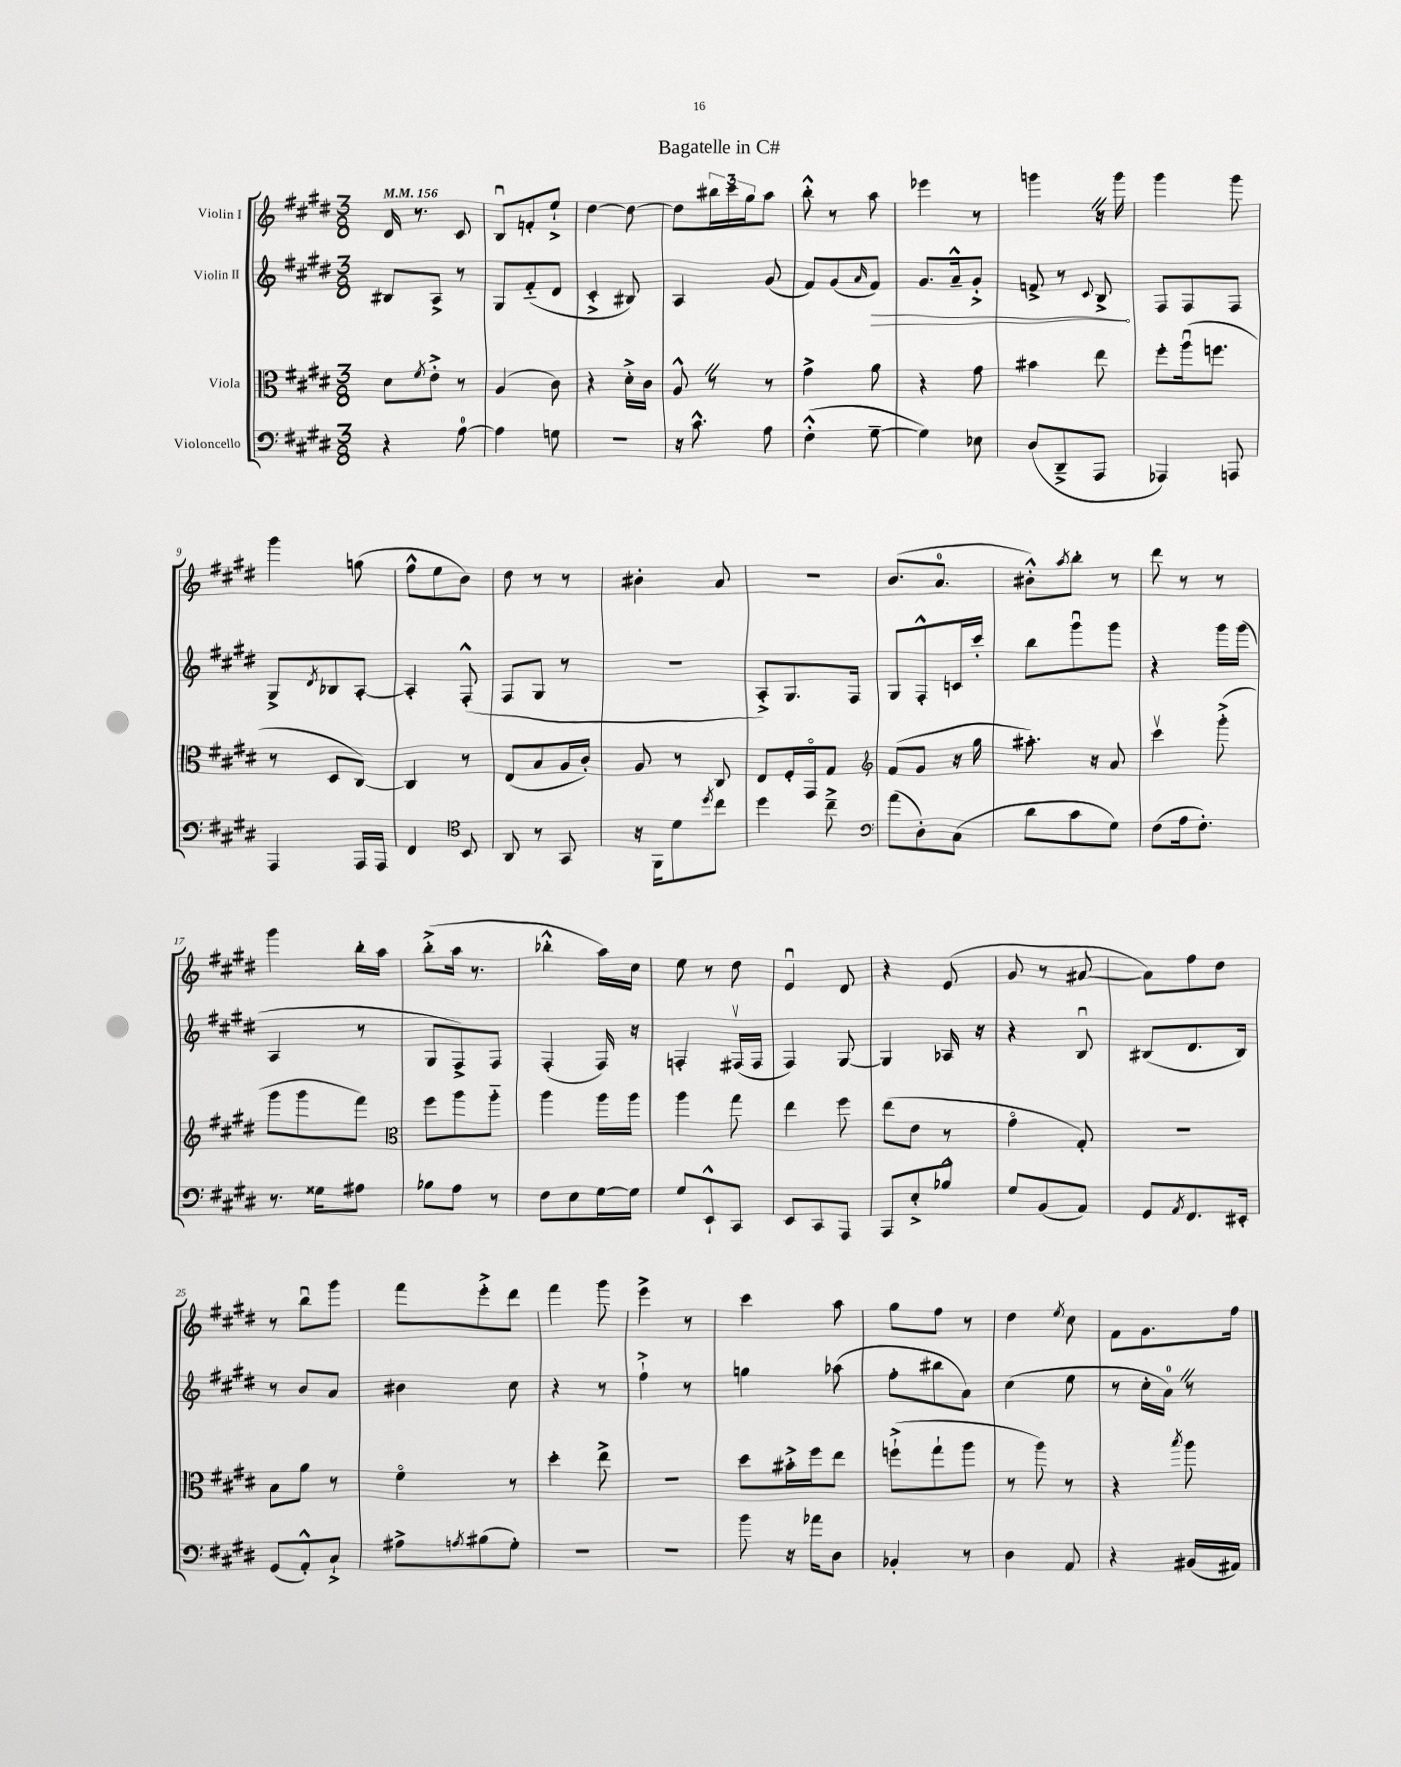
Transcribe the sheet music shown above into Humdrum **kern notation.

**kern	**kern	**kern	**kern
*staff4	*staff3	*staff2	*staff1
*clefF4	*clefC3	*clefG2	*clefG2
*k[f#c#g#d#]	*k[f#c#g#d#]	*k[f#c#g#d#]	*k[f#c#g#d#]
*M3/8	*M3/8	*M3/8	*M3/8
*MM156	*MM156	*MM156	*MM156
4r	8d#\L	8B#/L	16d#/
.	.	.	8.r
.	8qf#/	.	.
.	8e'^\J	8A^/J	.
[8A\	8r	8r	8c#/
=	=	=	=
4A\]	(4A/	8G#/L	8Bu/L
.	.	(8f#'~/	8f'/
8G\	8c#\)	8d#/J	8ee`^/J
=	=	=	=
4.r	4r	4c#'^/	[4dd#\
.	16d#'^\LL	8B#/)	8dd#\_
.	16c#\JJ	.	.
=	=	=	=
16r	8A^^/	4A/	8dd#\]L
8.c#^^\	.	.	.
.	8r	.	24bb#\L
.	.	.	24ccc#\
.	.	.	24gg#\J
8A\	8r	(8g#/	8aa\J
=	=	=	=
(4F#'^^\	4g#^\	8f#/L)	8bb'^^\
.	.	(8g#/	8r
.	.	16qqa/	.
[8G#~\	8a\	8f#/J)	8aa\
=	=	=	=
4G#\])	4r	8.g#/L	4eee-\
.	.	16a~^^/k	.
8E-\	8g#\	8g#'^/J	8r
=	=	=	=
(8D#/L	4b#\	8f^/	4ggg\
8DD#~^/	.	8r	.
.	.	8qqc#/	.
8AAA/J	8ee\	8B^/	16r
.	.	.	16ggg\
=	=	=	=
4AAA-/)	8ff#'\L	8F#/L	4ggg#\
.	(16aau\k	8F#/	.
.	8.ff\J	.	.
8AAA/	.	8F#/J	8ggg#\
=	=	=	=
4AAA/	8r	8G#^/L	4ggg#\
.	.	8qd#/	.
.	8D#/L	8B-/	.
16AAA/LL	[8C#/J)	[8A'/J	(8gg\
16AAA/JJ	.	.	.
=	=	=	=
4FF#/	4C#/]	4A'/]	8ff#^^\L
.	.	.	8ee\
*clefC4	*	*	*
8BB/	8r	(8F#'^^/	8b\J)
=	=	=	=
8AA/	(8E/L	8F#/L	8dd#\
8r	8B/	8G#/J	8r
8GG#/	16A/L	8r	8r
.	16c#'/JJ)	.	.
=	=	=	=
16r	8A/	4.r	4b#'\
16FF#\LK	.	.	.
8d#\	8r	.	.
8qdd#/	.	.	.
8cc#\J	8C#/	.	8a/
=	=	=	=
4dd#\	8E/L	8A'^/L)	4.r
.	16F#'/L	8.G#/	.
.	16GG#o/J	.	.
8cc#~^\	8G#/J	.	.
.	.	16F#/Jk	.
=	=	=	=
*clefF4	*clefG2	*	*
(8a\L	(8f#/L	8G#/L	(8.b/L
8D#'\)	8g#/J	8F#'^^/	.
.	.	.	8.a/J
(8C#\J	16r	16c/L	.
.	16gg#\	16ccc#'/JJ	.
=	=	=	=
8d#\L	8.aa#'\)	8bb\L	8b#'^^\L)
.	.	.	8qaa/
8c#\	.	8ggg#u\	8bb'\J
.	16r	.	.
8G#\J)	8a/	8ggg#\J	8r
=	=	=	=
(8F#\L	4ccc#v\	4r	8ddd#\
16A\k	.	.	8r
8.F#'\J)	.	.	.
.	(8ggg#'^\	16ggg#\LL	8r
.	.	(16ggg#\JJ	.
=	=	=	=
8.r	8ggg#\L	4A/	4ggg#\
.	8ggg#\	.	.
16G##\LK	.	.	.
8A#\J	8fff#\J)	8r	16bb'\LL
.	.	.	16aa\JJ
=	=	=	=
*	*clefC3	*	*
8B-\L	8ff#\L	8G#/L	(8bb'^\L
8A\J	8aa\	8F#^/)	16aa\Jk
.	.	.	8.r
8r	8aa'~\J	8F#/J	.
=	=	=	=
8F#\L	4aa\	(4F#'/	4bb-'^^\
8E\	.	.	.
[16G#\L	16aa\LL	16F#/)	16aa\LL)
16G#\]JJ	16aa\JJ	16r	16cc#\JJ
=	=	=	=
8G#/L	4aa\	4F'/	8ee\
8EE`^^/	.	.	8r
8CC#/J	8gg#\	(16F#v/LL	8dd#\
.	.	16F#/JJ	.
=	=	=	=
8EE/L	4ee\	4F#/)	4eu/
8CC#/	.	.	.
8AAA/J	8ff#\	[8G#/	8d#/
=	=	=	=
8AAA/L	(8ee\L	4G#/]	4r
8E'^/	8e\J	.	.
8B-^^/J	8r	16A-/	(8e/
.	.	16r	.
=	=	=	=
8G#/L	4g#o\	4r	8g#/
(8BB/	.	.	8r
8AA/J)	8G#'/)	8Bu/	[8a#/
=	=	=	=
8GG#/L	4.r	(8B#/L	8a#\]L)
8qAA/	.	.	.
8.FF#/	.	8.d#/	8ff#\
.	.	.	8dd#\J
16EE#'/Jk	.	16B#/Jk)	.
=	=	=	=
(8GG#/L	8B\L	8r	8r
8AA'^^/)	8a\J	8b/L	8bbu\L
8C#`^/J	8r	8a/J	8ggg#\J
=	=	=	=
8A#^\L	4f#o\	4b#\	8fff#\L
8qA/	.	.	.
(8B#\	.	.	8eee'^\
8G#'\J)	8r	8cc#\	8ddd#\J
=	=	=	=
4.r	4dd#'\	4r	4fff#\
.	8ee^\	8r	8ggg#\
=	=	=	=
4.r	4.r	4ff#`^\	4eee^\
.	.	8r	8r
=	=	=	=
8b\	8dd#\L	4gg\	4ccc#\
16r	16b#'^\L	.	.
16a-\LK	16ff#\J	.	.
8D#\J	8ee\J	(8aa-\	8aa\
=	=	=	=
4BB-'/	(8ff`^\L	8ff#'\L	8gg#\L
.	8gg#`\	8bb#\	8ff#\J
8r	8aa\J	8a\J)	8r
=	=	=	=
4D#\	8r	(4cc#\	4dd#\
.	8aa\)	.	.
.	.	.	8qee/
8AA/	8r	8ee\	8cc#\
=	=	=	=
4r	4r	8r	8f#\L
.	.	16cc#'\LL	8.g#\
.	.	16a\JJ)	.
.	8qbb/	.	.
(16BB#/LL	8aa\	8r	.
16AA#/JJ)	.	.	16ff#\Jk
==	==	==	==
*-	*-	*-	*-
